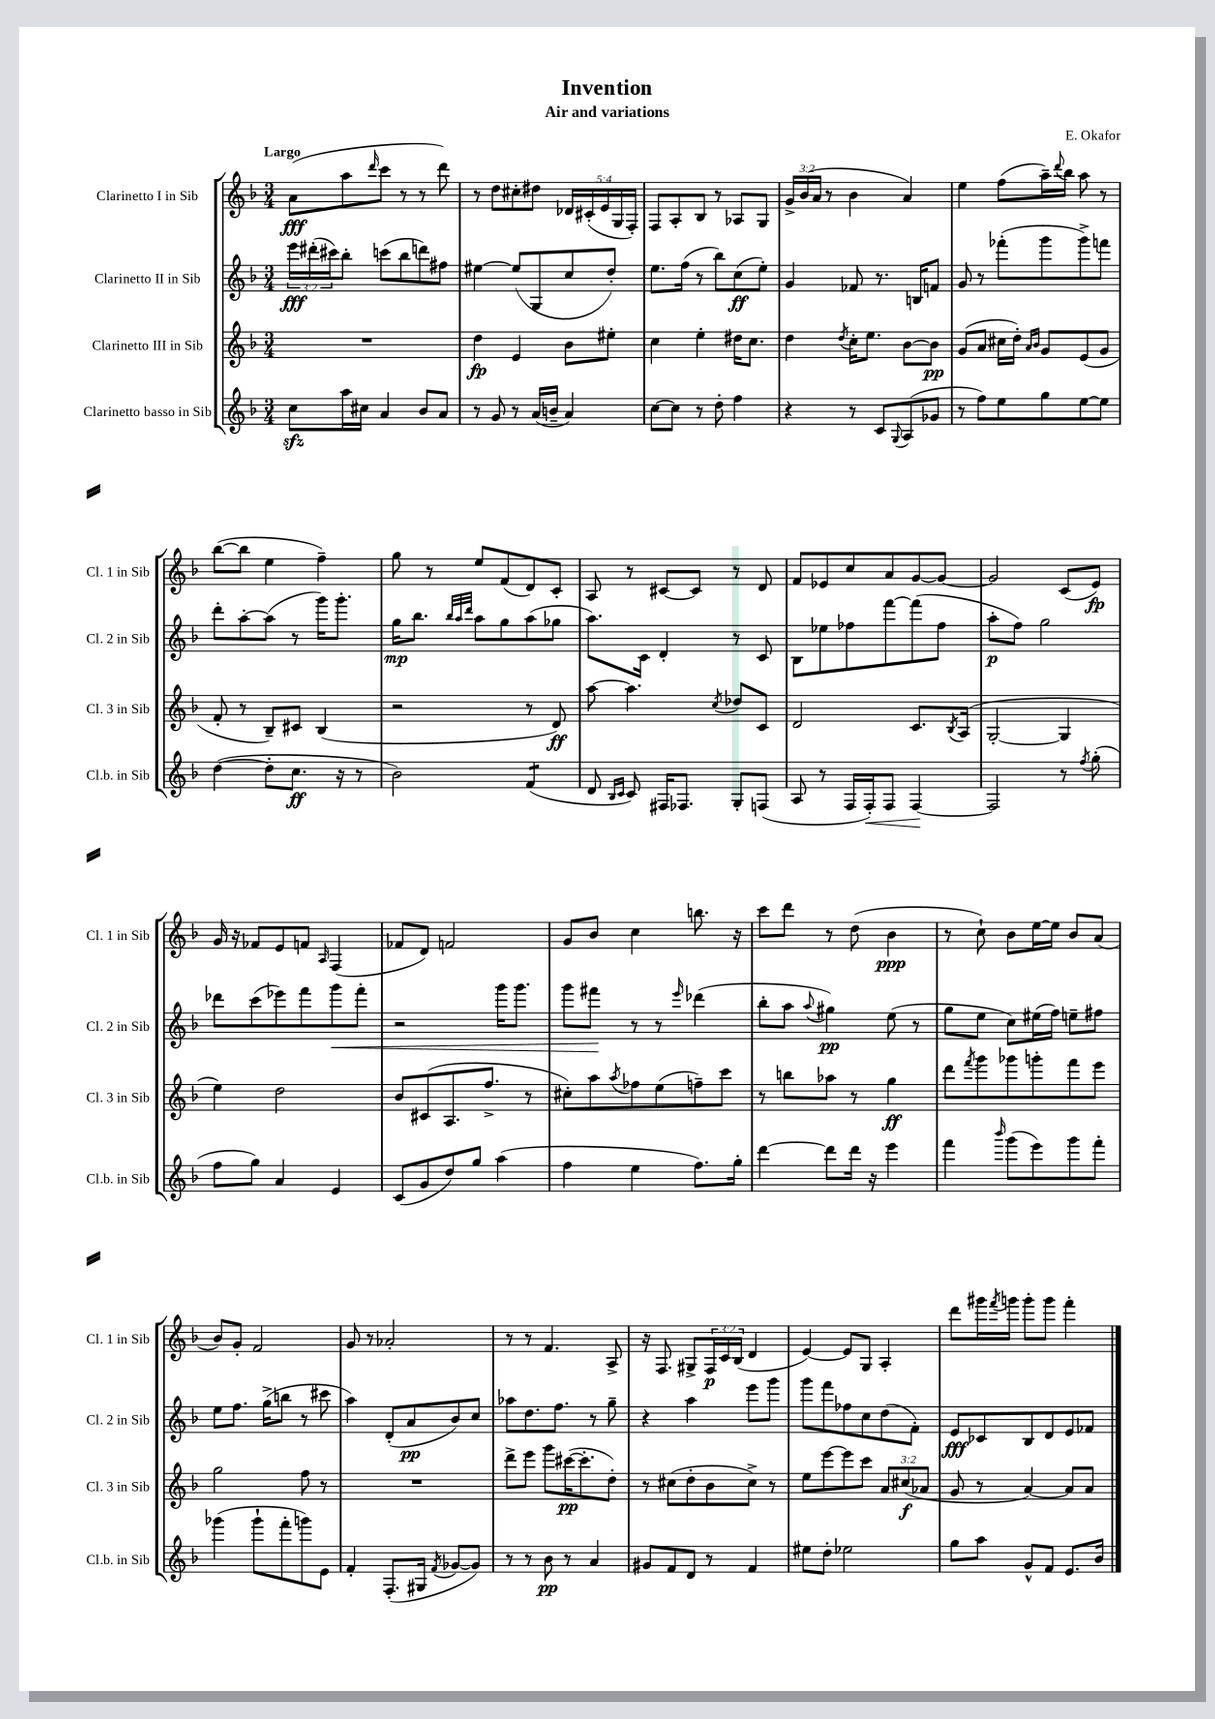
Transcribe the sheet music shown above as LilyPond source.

\header { title = "Invention" composer = "E. Okafor" subtitle = "Air and variations" }
<<
\new StaffGroup <<
\new Staff = "s0" \with { instrumentName = "Clarinetto I in Sib" shortInstrumentName = "Cl. 1 in Sib" } {
    \clef treble \key f \major \numericTimeSignature \time 3/4 \override Staff.TupletNumber.text = #tuplet-number::calc-fraction-text \tempo "Largo"
    a'8\fff( a''8 \grace { d'''16 } c'''8 r8 r8 d'''8) |
    r8 d''8 cis''8-. dis''8 \tuplet 5/4 { des'16 cis'16-.( e'16 g16 f16-.) } |
    f8 a8-. bes8 r8 aes8 g8 |
    \tuplet 3/2 { g'16-> bes'16( a'16 } r8 bes'4 a'4) |
    e''4 f''8( a''16--) \appoggiatura { d'''8 } bes''16 a''8 r8 |
    bes''8~( bes''8 e''4 f''4--) |
    g''8 r8 e''8 f'8( d'8) c'8-. |
    a8 r8 cis'8~ cis'8 r8 d'8 |
    f'8 ees'8 c''8 a'8 g'8~ g'8~ |
    g'2 c'8( e'8\fp) |
    g'16 r16 fes'8 e'8 f'8 \grace { a16 } f4( |
    fes'8 d'8) f'2 |
    g'8 bes'8 c''4 b''8. r16 |
    c'''8 d'''8 r8 d''8( bes'4\ppp |
    r8 c''8-!) bes'8 e''16~ e''16 bes'8 a'8( |
    bes'8) g'8-. f'2 |
    g'8 r8 aes'2-. |
    r8 r8 f'4. a8-> |
    r16 f8. gis8-> \tuplet 3/2 { f16\p c'16 bes16( } d'4 |
    e'4~) e'8 g8 a4-. |
    d'''8 gis'''16 \acciaccatura { f'''8 } g'''16 g'''8-. g'''8 f'''4-. \bar "|." |
}
\new Staff = "s1" \with { instrumentName = "Clarinetto II in Sib" shortInstrumentName = "Cl. 2 in Sib" } {
    \clef treble \key f \major \numericTimeSignature \time 3/4 \override Staff.TupletNumber.text = #tuplet-number::calc-fraction-text
    \tuplet 3/2 { e'''16\fff dis'''16-.( cis'''16) } bes''8-. c'''8( bes''8 d'''8) fis''8 |
    eis''4~ eis''8( g8 c''8 d''8-.) |
    e''8. f''16( r8 bes''8) c''8\ff( e''8-.) |
    g'4 fes'8 r8. b16 f'8 |
    g'8 r8 fes'''8-.( g'''8 g'''8->) f'''8 |
    d'''8-. a''8~-. a''8( r8 g'''16) g'''8.-. |
    g''16\mp bes''8. \grace { bes''32 a''32 d'''32 } a''8 g''8 a''8( ges''8 |
    a''8.) c'16 d'4-. r8 c'8 |
    bes8 ees''8 fes''8 f'''8~ f'''8( fes''8 |
    a''8-.\p f''8) g''2 |
    des'''8 c'''8( ees'''8) f'''8 g'''8\< f'''8-. |
    r2 g'''16 g'''8. |
    g'''8 fis'''8\! r8 r8 \grace { e'''16 } des'''4( |
    bes''8-. a''8 \appoggiatura { a''8 } gis''4\pp) e''8( r8 |
    g''8 e''8 c''8) eis''16( f''16) e''8-- fis''8 |
    e''8 f''8. g''16->( b''8 r8 cis'''8 |
    a''4) d'8-.( a'8\pp bes'8) c''8 |
    aes''8 d''8. f''8. r8 g''8-- |
    r4 a''4 e'''8 g'''8 |
    g'''8 f'''8 fes''8 c''8 d''8( f'8-.) |
    e'8\fff ces'8 bes8 d'8 e'8 fes'8 \bar "|." |
}
\new Staff = "s2" \with { instrumentName = "Clarinetto III in Sib" shortInstrumentName = "Cl. 3 in Sib" } {
    \clef treble \key f \major \numericTimeSignature \time 3/4 \override Staff.TupletNumber.text = #tuplet-number::calc-fraction-text
    R2. |
    d''4\fp e'4 bes'8 eis''8-. |
    c''4 e''4-. dis''16 c''8. |
    d''4 \acciaccatura { d''8 } c''16-. e''8. bes'8~ bes'8\pp |
    g'8( a'8 cis''16 d''16-.) \grace { a'16 bes'16 } g'8 e'8( g'8 |
    f'8-. r8 bes8--) cis'8 bes4( |
    r2 r8 d'8\ff) |
    a''8~ a''4. \acciaccatura { c''8 } des''8 c'8 |
    d'2 c'8. \acciaccatura { bes8 } a16( |
    g2~-. g4 |
    e''4) d''2 |
    bes'8 cis'8( a8. f''8.-> r8 |
    cis''8-.) a''8 \acciaccatura { a''8 } fes''8 e''8( f''8--) c'''8 |
    r8 b''8 aes''8 r8 g''4\ff |
    d'''8 \acciaccatura { f'''8 } g'''8 ges'''8 g'''8-. f'''8 e'''8 |
    g''2 f''8 r8 |
    R2. |
    d'''8-> e'''8 g'''8 cis'''16~\pp( cis'''8.-. d''8-.) |
    r8 cis''8( d''8-. bes'8 cis''8->) r8 |
    e''8 e'''8~ e'''8 c'''8 \tuplet 3/2 { a'8 cis''8\f( aes'8 } |
    g'8 r8 a'4~) a'8 a'8 \bar "|." |
}
\new Staff = "s3" \with { instrumentName = "Clarinetto basso in Sib" shortInstrumentName = "Cl.b. in Sib" } {
    \clef treble \key f \major \numericTimeSignature \time 3/4
    c''8\sfz a''16 cis''16 a'4 bes'8 a'8 |
    r8 g'8 r8 a'16( b'16-- a'4) |
    c''8~ c''8 r8 d''8-. f''4 |
    r4 r8 c'8 \appoggiatura { g8 } a8( ges'8 |
    r8 f''8) e''8 g''8 e''8~ e''8 |
    d''4~( d''8-. c''8.\ff r16 r8 |
    bes'2) f'4:8( |
    d'8 \grace { bes16 c'16 } c'8) fis16 fes8. g8-. f8( |
    a8 r8 f16 f16-.\<) f8 f4~\! |
    f2 r8 \acciaccatura { f''8 } g''8-.( |
    f''8 g''8) a'4 e'4 |
    c'8( g'8 d''8) g''8 a''4( |
    f''4 e''4 f''8.) g''16-. |
    d'''4~ d'''8 d'''16 r16 e'''4 |
    f'''4 \grace { bes'''16 } g'''8( e'''8) g'''8 f'''8-. |
    ges'''4( ges'''8-! f'''8-. g'''8) e'8 |
    f'4-. f8.-.( gis16 \acciaccatura { f'8 } ges'8~ ges'8) |
    r8 r8 bes'8\pp r8 a'4 |
    gis'8 f'8 d'8 r8 f'4 |
    eis''8 d''8-. ees''2 |
    g''8 a''8 g'8-^ f'8 e'8. bes'16 \bar "|." |
}
>>
>>
\layout { \context { \Score \remove "Bar_number_engraver" } }
